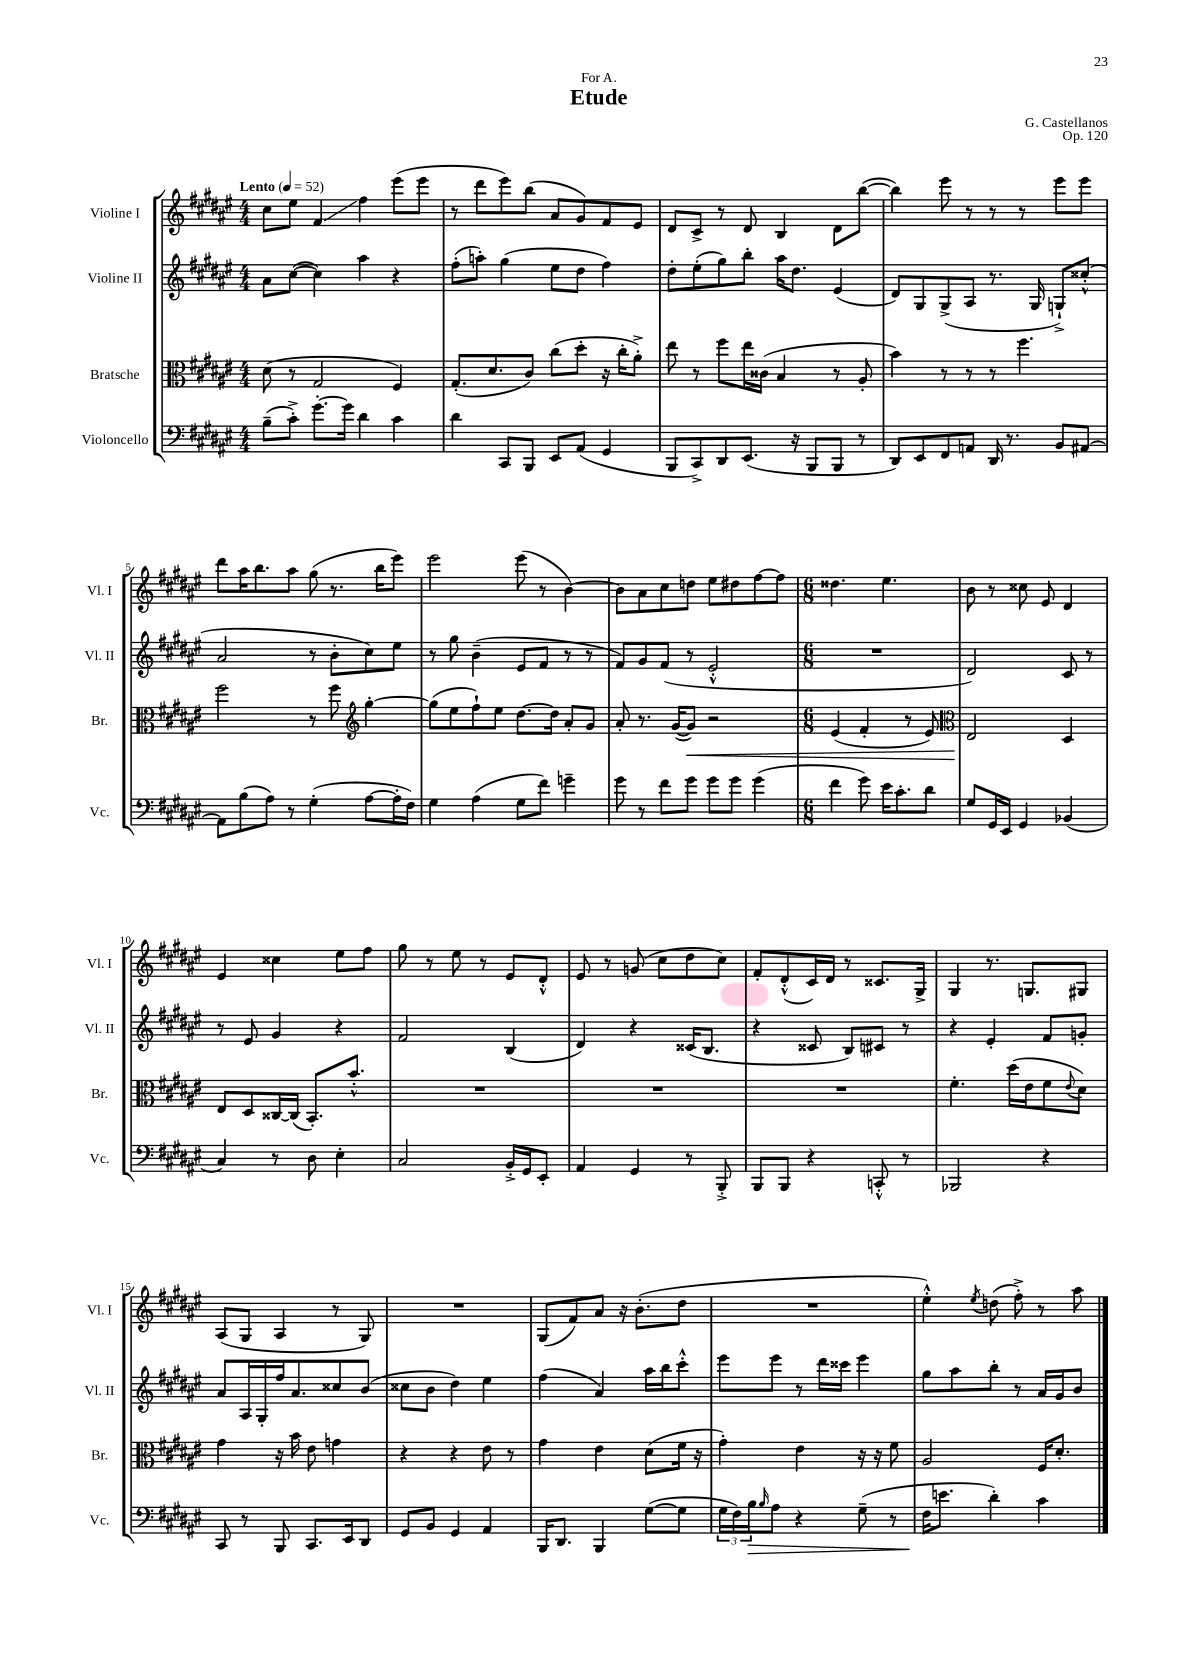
\header { title = "Etude" composer = "G. Castellanos" dedication = "For A." opus = "Op. 120" }
<<
\new StaffGroup <<
\new Staff = "s0" \with { instrumentName = "Violine I" shortInstrumentName = "Vl. I" } {
    \clef treble \key fis \major \numericTimeSignature \time 4/4 \tempo "Lento" 4 = 52
    cis''8 eis''8 fis'4\glissando fis''4 eis'''8( eis'''8 |
    r8 dis'''8 eis'''8) b''8( ais'8 gis'8) fis'8 eis'8 |
    dis'8 cis'8-> r8 dis'8 b4 dis'8 b''8~( |
    b''4) eis'''8 r8 r8 r8 eis'''8 eis'''8 |
    dis'''8 ais''16 b''8. ais''8 gis''8( r8. b''16 eis'''8) |
    eis'''2 eis'''8( r8 b'4~) |
    b'8 ais'8 cis''8 d''8 eis''8 dis''8 fis''8~ fis''8 |
    \numericTimeSignature \time 6/8 disis''4. eis''4. |
    b'8 r8 cisis''8 eis'8 dis'4 |
    eis'4 cisis''4 eis''8 fis''8 |
    gis''8 r8 eis''8 r8 eis'8 dis'8-.-^ |
    eis'8 r8 g'8( cis''8 dis''8 cis''8) |
    fis'8-. dis'8-.-^( cis'16) dis'16 r8 cisis'8. gis16-> |
    gis4 r8. g8. gis8 |
    ais8( gis8 ais4 r8 gis8) |
    R2. |
    gis8( fis'8) ais'8 r16 b'8.-.( dis''8 |
    R2. |
    eis''4-.-^) \acciaccatura { eis''8 } d''8( fis''8-.->) r8 ais''8 \bar "|." |
}
\new Staff = "s1" \with { instrumentName = "Violine II" shortInstrumentName = "Vl. II" } {
    \clef treble \key fis \major \numericTimeSignature \time 4/4
    ais'8 cis''8~( cis''4) ais''4 r4 |
    fis''8-.( a''8-.) gis''4( eis''8 dis''8 fis''4) |
    dis''8-. eis''8-.( gis''8) b''8-. ais''16 dis''8. eis'4( |
    dis'8) gis8 gis8->( ais8 r8. gis16 g8-!->) cisis''8-.-^( |
    ais'2 r8 b'8-. cis''8) eis''8 |
    r8 gis''8 b'4--( eis'8 fis'8 r8 r8 |
    fis'8) gis'8 fis'8( r8 eis'2-.-^ |
    \numericTimeSignature \time 6/8 R2. |
    dis'2) cis'8 r8 |
    r8 eis'8 gis'4 r4 |
    fis'2 b4( |
    dis'4) r4 cisis'16( b8. |
    r4 cisis'8 b8) cis'8 r8 |
    r4 eis'4-. fis'8 g'8-. |
    ais'8 ais16 gis16-. fis''16 ais'8. cisis''8 b'8( |
    cisis''8 b'8 dis''4) eis''4 |
    fis''4( ais'4) ais''16 b''16 cis'''8-.-^ |
    eis'''8 eis'''8 r8 dis'''16 cisis'''16 eis'''4 |
    gis''8 ais''8 b''8-. r8 ais'16 gis'16 b'8 \bar "|." |
}
\new Staff = "s2" \with { instrumentName = "Bratsche" shortInstrumentName = "Br." } {
    \clef alto \key fis \major \numericTimeSignature \time 4/4
    dis'8( r8 gis2 fis4) |
    gis8.-.( dis'8. cis'8) cis''8( dis''8-. r16 cis''16-. ais'8-.->) |
    eis''8 r8 fis''8 eis''16 cisis'16( b4 r8 ais8-. |
    b'4) r8 r8 r8 fis''4. |
    fis''2 r8 fis''8 \clef treble gis''4~-. |
    gis''8( eis''8 fis''8-!) eis''8 dis''8.~ dis''16 ais'8-. gis'8 |
    ais'8-. r8. gis'16~( gis'8\<) r2 |
    \numericTimeSignature \time 6/8 eis'4( fis'4-. r8 eis'8) |
    \clef alto eis2\! dis4 |
    eis8 dis8 cisis16~ cisis16( b,8.-.) b'8.-.-^ |
    R2. |
    R2. |
    R2. |
    fis'4.-. dis''16( eis'16 fis'8 \appoggiatura { eis'8 } dis'8) |
    gis'4 r16 b'16 eis'8 g'4 |
    r4 r4 eis'8 r8 |
    gis'4 eis'4 dis'8( fis'16 r16 |
    gis'4-.) eis'4 r16 r16 fis'8 |
    ais2 fis16 dis'8.-. \bar "|." |
}
\new Staff = "s3" \with { instrumentName = "Violoncello" shortInstrumentName = "Vc." } {
    \clef bass \key fis \major \numericTimeSignature \time 4/4
    b8--( cis'8-.->) gis'8.~-. gis'16 dis'4 cis'4 |
    dis'4 cis,8 b,,8 eis,8 ais,8( gis,4 |
    b,,8 cis,8->) dis,8 eis,8.( r16 b,,8 b,,8 r8 |
    dis,8) eis,8 fis,8 a,8 dis,16 r8. b,8 ais,8~ |
    ais,8 b8( ais8) r8 gis4-.( ais8~ ais16-. fis16) |
    gis4 ais4( gis8 fis'8) g'4-- |
    gis'8 r8 fis'8 gis'8 gis'8 gis'8 gis'4( |
    \numericTimeSignature \time 6/8 fis'4 gis'8) eis'16 cis'8.-. dis'8 |
    gis8 gis,16 eis,16 gis,4 bes,4( |
    cis4) r8 dis8 eis4-. |
    cis2 b,16-.-> gis,16 eis,8-. |
    ais,4 gis,4 r8 b,,8-.-> |
    b,,8 b,,8 r4 c,8-.-^ r8 |
    bes,,2 r4 |
    cis,8 r8 b,,8 cis,8. eis,16 dis,8 |
    gis,8 b,8 gis,4 ais,4 |
    b,,16 dis,8. b,,4 gis8~( gis8 |
    \tuplet 3/2 { gis16 fis16) b16\> } \grace { b16 } ais8 r4 gis8--( r8 |
    fis16\! e'8. dis'4-.) cis'4 \bar "|." |
}
>>
>>
